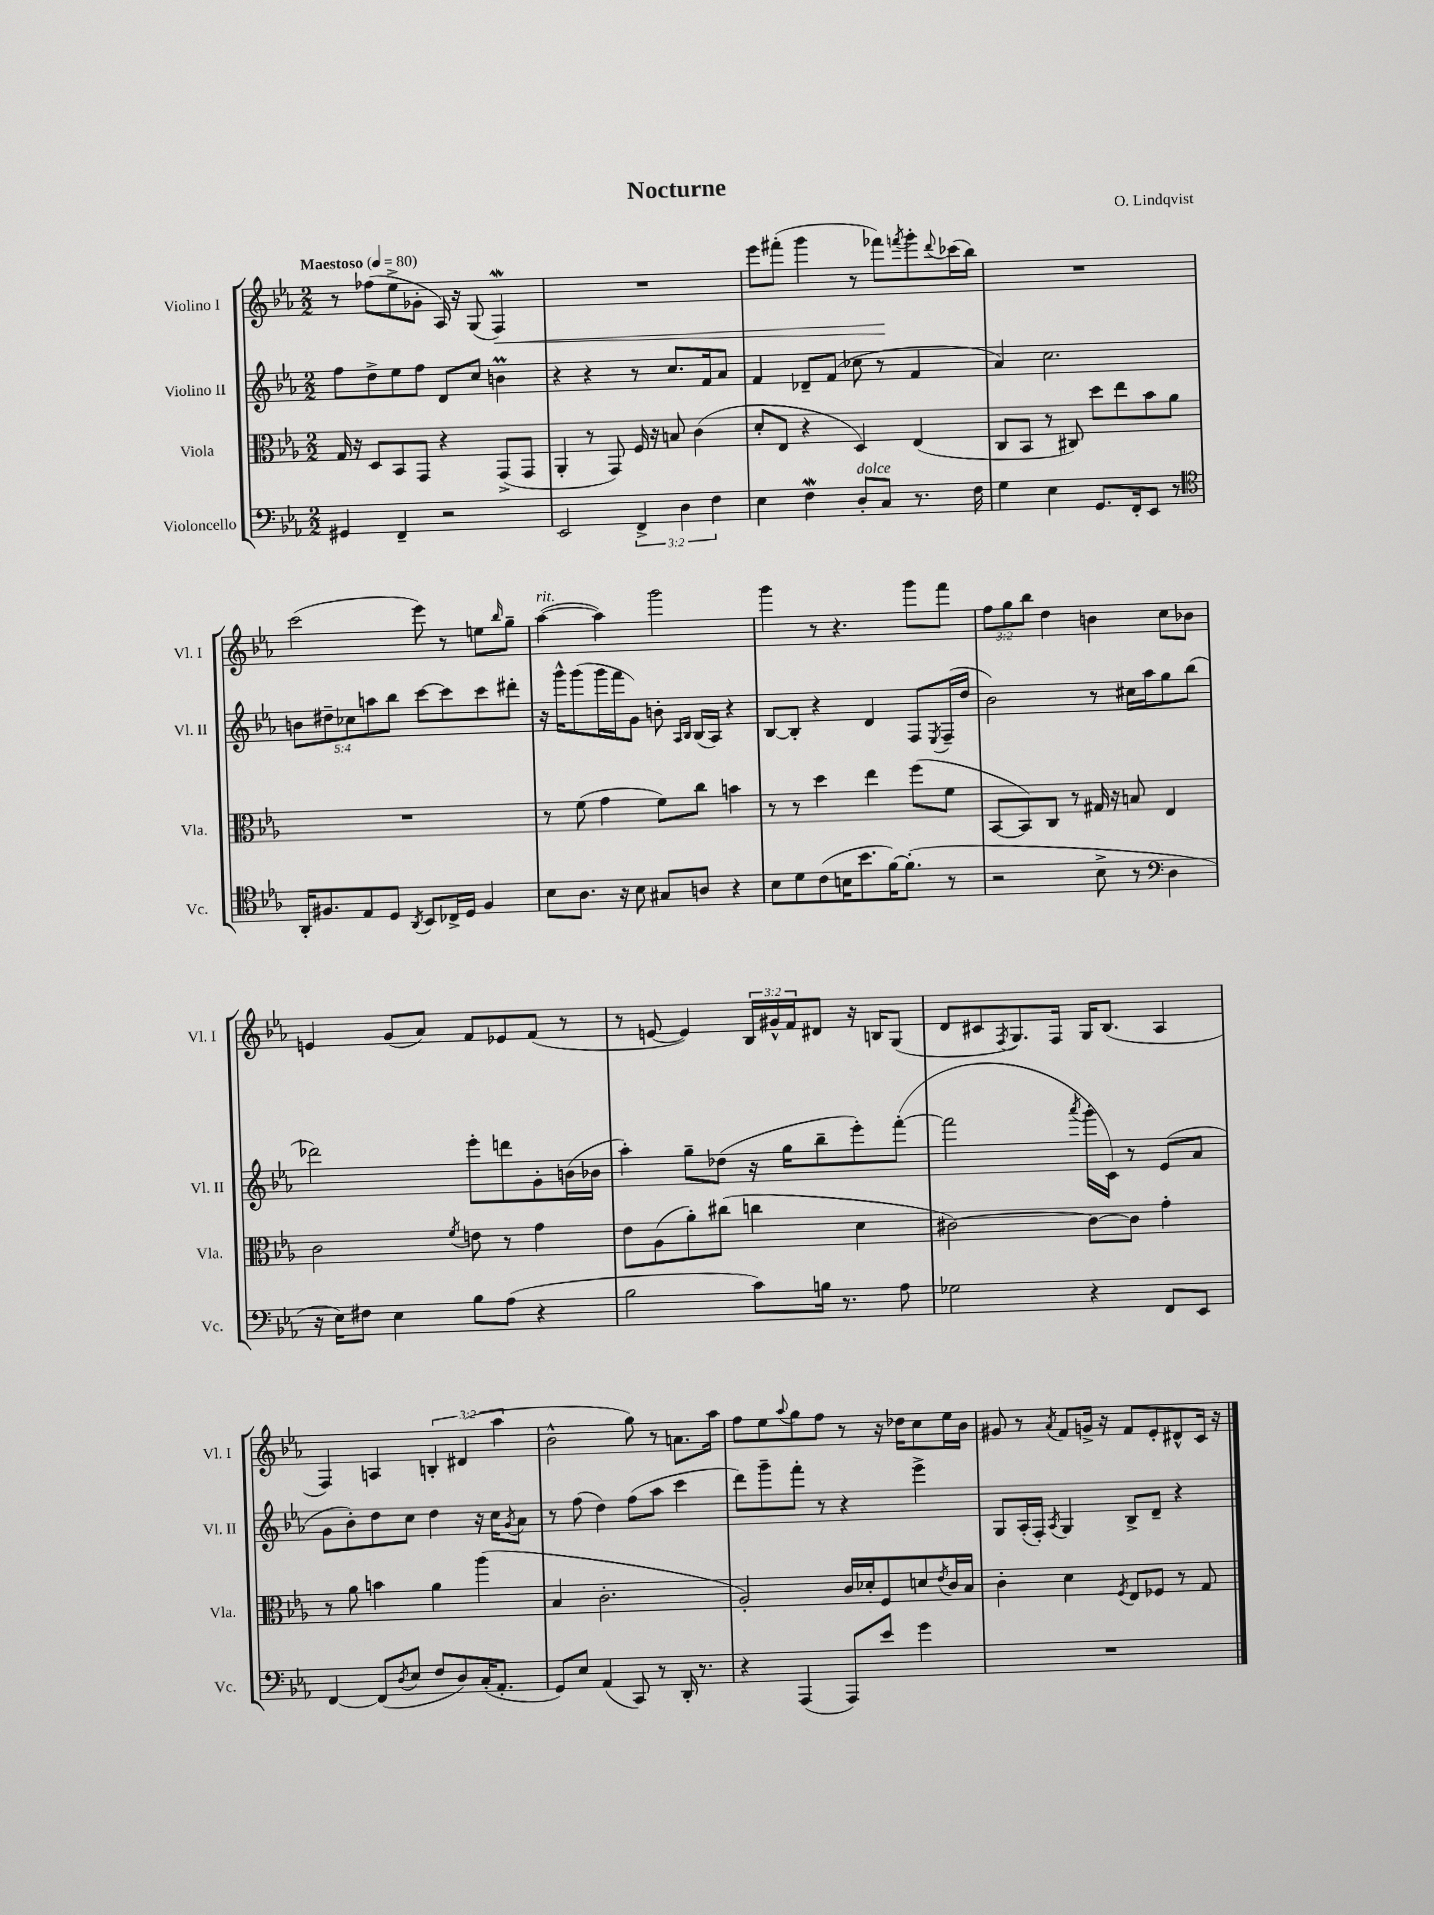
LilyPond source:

\header { title = "Nocturne" composer = "O. Lindqvist" }
<<
\new StaffGroup <<
\new Staff = "s0" \with { instrumentName = "Violino I" shortInstrumentName = "Vl. I" } {
    \clef treble \key ees \major \numericTimeSignature \time 2/2 \override Staff.TupletNumber.text = #tuplet-number::calc-fraction-text \tempo "Maestoso" 4 = 80
    r8 fes''8( ees''8-> ges'8-. aes16) r16 g8( f4\mordent\<) |
    R1 |
    ees'''8 fis'''8-.( g'''4 r8 fes'''8\!) \acciaccatura { f'''8 } g'''8-. \appoggiatura { d'''8 } ces'''16( bes''16) |
    R1 |
    c'''2( ees'''8) r8 e''8 \grace { bes''16 } g''8-- |
    aes''4~^\markup { \italic "rit." }( aes''4) g'''2 |
    g'''4 r8 r4. g'''8 f'''8 |
    \tuplet 3/2 { f''8 g''8 bes''8 } d''4 b'4 c''8 bes'8 |
    e'4 g'8( aes'8) f'8 ees'8 f'8( r8 |
    r8 e'8~ e'4) \tuplet 3/2 { bes16 gis'16-^ f'16 } dis'8 r16 b16 g8( |
    d'8 cis'8 \acciaccatura { f8 } g8.) f16 g16 bes8.( aes4 |
    f4) a4 \tuplet 3/2 { b4-. dis'4( aes''4 } |
    bes'2-^ g''8) r8 a'8. aes''16 |
    f''8 ees''8 \appoggiatura { aes''8 } g''8 f''8 r8 r16 des''16 c''8 ees''16 bes'16 |
    gis'8 r8 \acciaccatura { aes'8 } f'8 g'16-> r16 f'8 ees'8-. dis'8-^ c'16 r16 \bar "|." |
}
\new Staff = "s1" \with { instrumentName = "Violino II" shortInstrumentName = "Vl. II" } {
    \clef treble \key ees \major \numericTimeSignature \time 2/2 \override Staff.TupletNumber.text = #tuplet-number::calc-fraction-text
    f''8 d''8-> ees''8 f''8 d'8 c''8 b'4\prall |
    r4 r4 r8 c''8. f'16 aes'8 |
    f'4 des'8-- f'8( ces''8 r8 f'4 |
    aes'4) c''2. |
    \tuplet 5/4 { b'8 dis''8-- ces''8 a''8 bes''8 } c'''8~ c'''8 c'''8 dis'''8-. |
    r16 g'''16-^ g'''8( g'''16 f'''16 g'8) b'8-. \grace { aes16 bes16 } bes16( aes16) r4 |
    bes8~ bes8-. r4 d'4 f8 \acciaccatura { ees8 } f16--( d''16 |
    bes'2) r8 cis''16 aes''16 g''8 bes''8( |
    des'''2) ees'''8-. d'''8 g'8-. b'16( bes'16 |
    aes''4-.) g''8-- des''8( r16 g''16 bes''8-- ees'''8-.) f'''8~-.( |
    f'''2 \acciaccatura { aes'''8 } g'''16-. c'16) r8 ees'8( aes'8 |
    g'8 bes'8-.) d''8 c''8 d''4 r16 c''16 \acciaccatura { g'8 } aes'8 |
    r8 f''8( d''4) f''8( aes''8 c'''4 |
    d'''8) g'''8-- f'''8-. r8 r4 ees'''4-> |
    g8 aes16-.( f16-.) \acciaccatura { aes8 } g4 bes8-> d'8-- r4 \bar "|." |
}
\new Staff = "s2" \with { instrumentName = "Viola" shortInstrumentName = "Vla." } {
    \clef alto \key ees \major \numericTimeSignature \time 2/2
    g16 r16 d8 bes,8 g,8 r4 g,8->( g,8 |
    aes,4-. r8 g,8) f16 r16 b8 c'4( |
    d'8-. ees8 r4 d4) ees4( |
    c8 bes,8 r8 cis8) d''8 ees''8 bes'8 aes'8 |
    R1 |
    r8 f'8( g'4 f'8) c''8 b'4 |
    r8 r8 d''4 ees''4 f''8( f'8 |
    bes,8~ bes,8) c8 r8 gis16 r16 b8 ees4 |
    c'2 \acciaccatura { f'8 } e'8 r8 g'4 |
    ees'8 aes8( aes'8-.) cis''8( c''4 d'4 |
    cis'2~) cis'8~ cis'8 g'4-. |
    r8 aes'8 b'4 aes'4 aes''4( |
    bes4 c'2.-. |
    aes2-.) c'16 des'16-. f8 d'8 \acciaccatura { ees'8 } c'16 bes16 |
    c'4-. d'4 \acciaccatura { f8 } ees8 fes8 r8 g8 \bar "|." |
}
\new Staff = "s3" \with { instrumentName = "Violoncello" shortInstrumentName = "Vc." } {
    \clef bass \key ees \major \numericTimeSignature \time 2/2 \override Staff.TupletNumber.text = #tuplet-number::calc-fraction-text
    gis,4 f,4-- r2 |
    ees,2 \tuplet 3/2 { f,4-> d4 f4 } |
    ees4 f4\mordent d8-.^\markup { \italic "dolce" } c8 r8. f16 |
    g4 ees4 g,8. f,16-. ees,8 r8 |
    \clef tenor aes,16-. fis8. ees8 d8 \acciaccatura { aes,8 } bes,8 ces16-> d16 fis4 |
    bes8 aes8. r16 bes8 gis8 a8 r4 |
    bes8 d'8 c'8( b16 bes'8. f'16~) f'8.-.( r8 |
    r2 bes8-> r8 \clef bass d4 |
    r16 ees16) fis8 ees4 bes8 aes8( r4 |
    bes2 c'8) b16 r8. aes8 |
    ges2 r4 f,8 ees,8 |
    f,4~ f,8( \acciaccatura { d8 } ees8 f8 d8) c16-.( aes,8.-. |
    g,8) ees8 aes,4( c,8) r8 d,16-. r8. |
    r4 aes,,4( aes,,8) ees'8 g'4 |
    R1 \bar "|." |
}
>>
>>
\layout { \context { \Score \remove "Bar_number_engraver" } }
